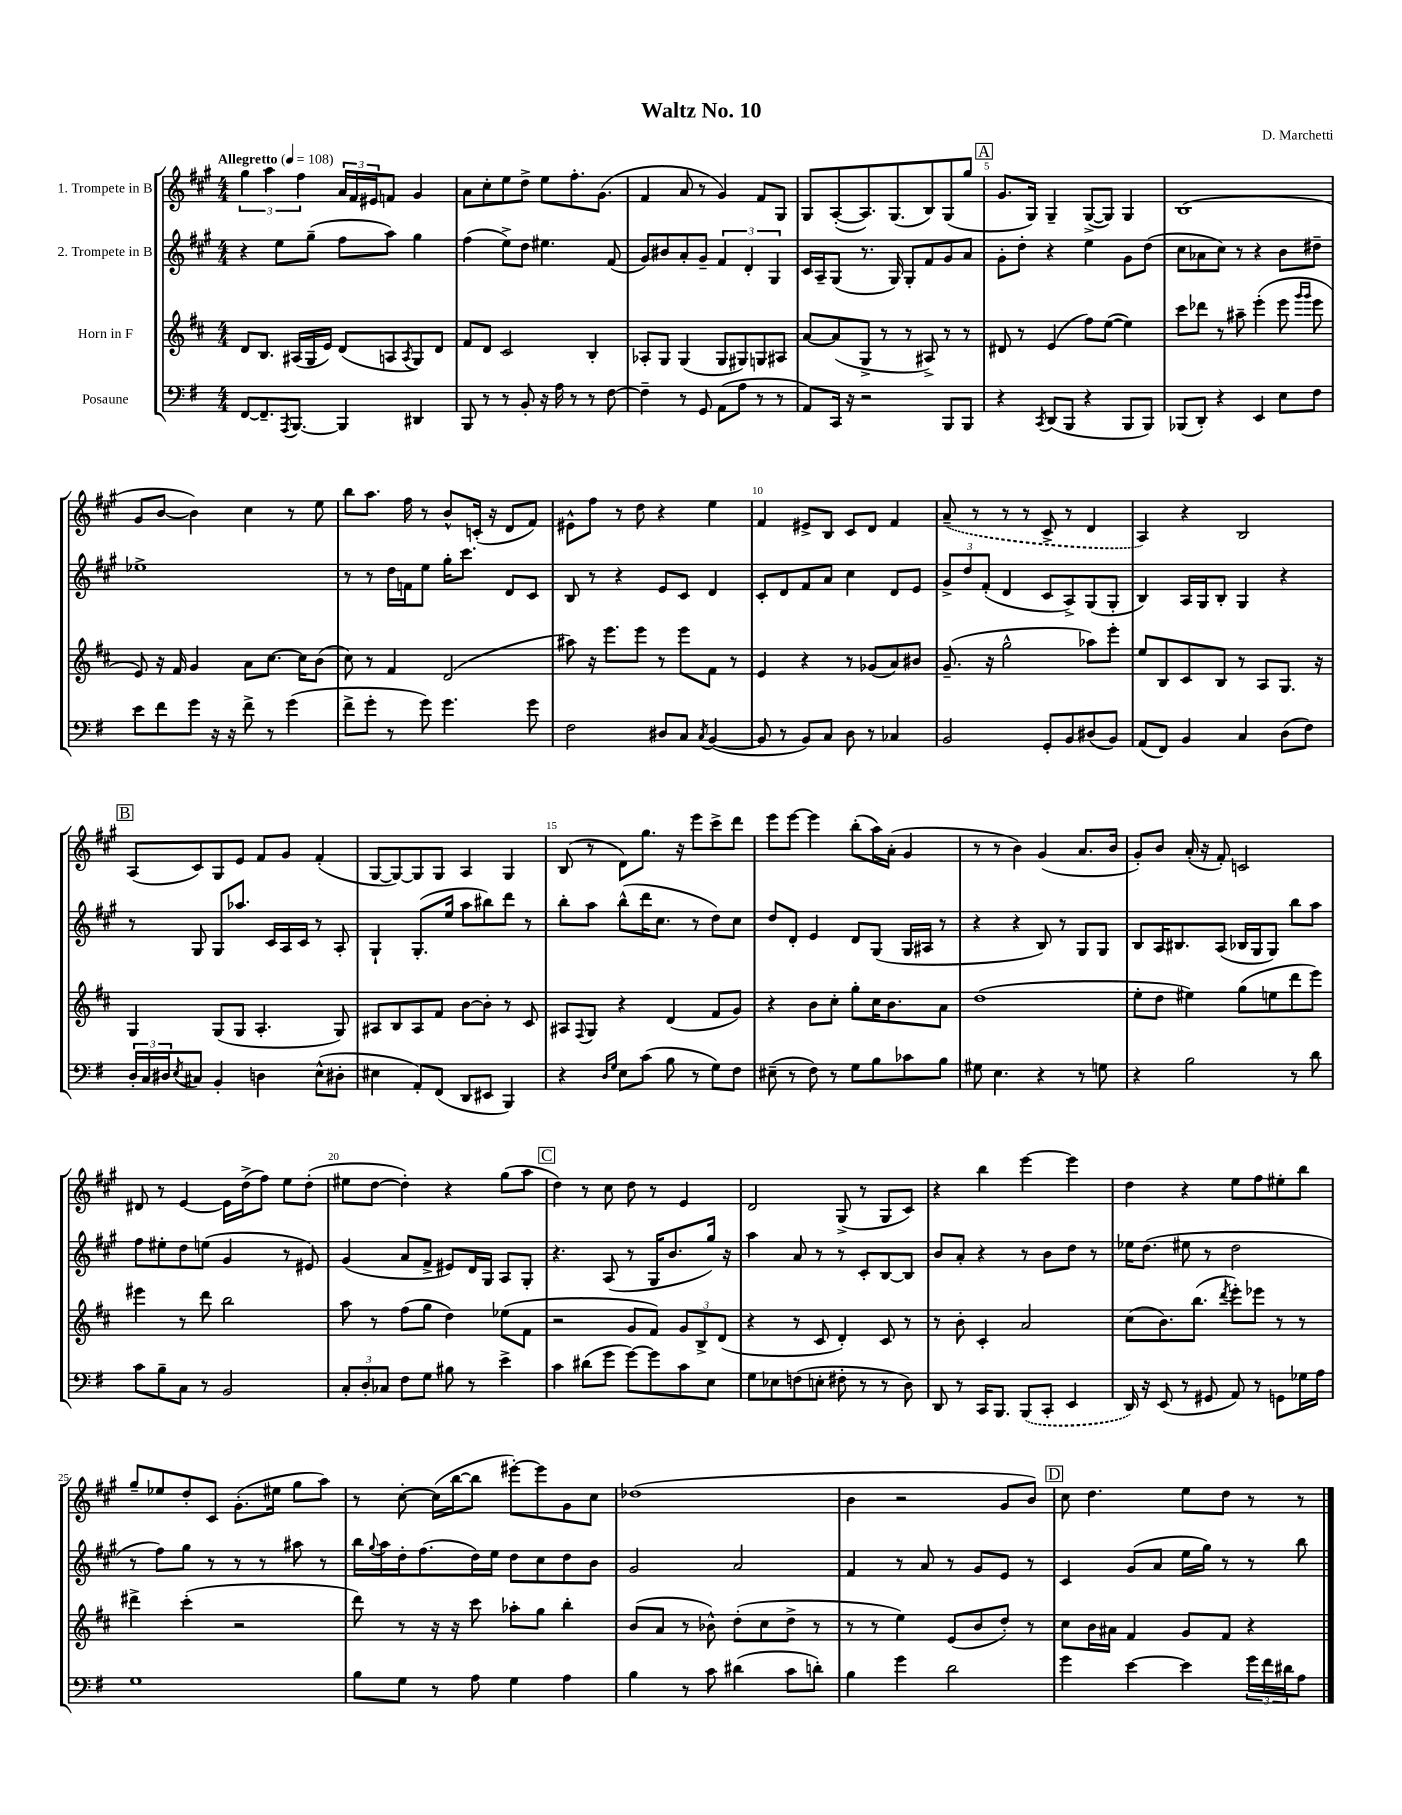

**kern	**kern	**kern	**kern
*part4	*part3	*part2	*part1
*staff4	*staff3	*staff2	*staff1
*I"Posaune	*I"Horn in F	*I"2. Trompete in B	*I"1. Trompete in B
*clefF4	*clefG2	*clefG2	*clefG2
*k[f#]	*k[f#c#]	*k[f#c#g#]	*k[f#c#g#]
*M4/4	*M4/4	*M4/4	*M4/4
*MM108	*MM108	*MM108	*MM108
=1	=1	=1	=1
!	!	!	!LO:TX:a:B:t=Allegretto
[8FF#/L	8d/L	4r	6gg#\
8.FF#~/]	8.B/J	.	.
.	.	.	6aa\
.	.	8ee\L	.
8qAAA/	.	.	.
[8.BBB/J	(16A#X/LL	.	.
.	.	.	6ff#\
.	16G/	(8gg#~\J	.
.	16e/JJ)	.	.
4BBB/]	(8d/L	8ff#\L	24a/LL
.	.	.	24f#/
.	.	.	24e#X/J
.	8An/	8aa\J)	8fn/J
.	8qA/	.	.
4DD#X/	8G/)	4gg#\	4g#/
.	8d/J	.	.
=2	=2	=2	=2
8BBB/	8f#/L	(4ff#\	8a\L
8r	8d/J	.	8cc#'\
8r	2c#/	8ee^\L)	8ee\
8BB'/	.	8dd\J	8dd^\J
16r	.	4.ee#X\	8ee\L
16A\	.	.	.
8r	.	.	8.ff#'\
8r	4B'/	.	.
.	.	.	(8.g#\J
[8F#\	.	(8f#/	.
=3	=3	=3	=3
4F#~\]	8A-X'/L	8g#/L)	4f#/
.	8G/J	8b#X/	.
8r	(4G/	8a'/	8a/
8GG/	.	8g#~/J	8r
(8AA\L	8G/L	6f#/	4g#/)
8A\J	8G#X/)	.	.
.	.	6d'/	.
8r	8Gn/	.	8f#/L
.	.	6G#/	.
8r	8A#X/J	.	8G#/J
=4	=4	=4	=4
8AA/L)	[8a/L	16c#/LL	8G#/L
.	.	16A~/J	.
16CC/Jk	(8a/]	(8G#/J	([8A'/
16r	.	.	.
2r	8G^/J	8.r	8.A/])
.	8r	.	.
.	.	16G#/)	(8.G#/
.	8r	8G#'/L	.
.	8A#X^/)	8f#/	8B/)
8BBB/L	8r	8g#/	(8G#/
8BBB/J	8r	8a/J	8gg#/J
!!LO:REH:place=s1:t=A
=5	=5	=5	=5
4r	8d#X/	8g#'\L	8.g#/L
.	8r	8dd'\J	.
.	.	.	16G#/Jk)
8qCC/	.	.	.
(8DD/L	(4e/	4r	4G#~/
8BBB/J	.	.	.
4r	8ff#\L)	4ee\	([8G#^/L
.	([8ee\J	.	8G#/J])
8BBB/L	4ee\])	8g#\L	4G#/
8BBB/J)	.	(8dd\J	.
=6	=6	=6	=6
(8BBB-X/L	8ccc#\L	8cc#\L	(1B
8DD'/J)	8ddd-X\J	8a-X\	.
4r	8r	8cc#\J)	.
.	8aa#X~\	8r	.
4EE/	(4eee'\	4r	.
8E\L	8eee\	8b\L	.
.	16qqggg/LL	.	.
.	16qqggg/JJ	.	.
8F#\J	8eee\	8dd#X~\J	.
!!LO:LB:g=z
=7	=7	=7	=7
8e\L	8e/)	1ee-X^	8g#/L
8f#\	16r	.	[8b/J
.	16f#/	.	.
8g\J	4g/	.	4b\])
16r	.	.	.
16r	.	.	.
8f#^\	8a\L	.	4cc#\
8r	[8.cc#\J	.	.
(4g\	.	.	8r
.	16cc#\KL]	.	.
.	(8b\J	.	8ee\
=8	=8	=8	=8
8f#^\L	8cc#\)	8r	8bb\L
8g'\J	8r	8r	8.aa\J
8r	4f#/	16dd\LL	.
.	.	16fn\J	16ff#\
8g\)	.	8ee\J	8r
4.g\	(2d/	16gg#'\KL	8b^^/L
.	.	8.ccc#\J	.
.	.	.	(16cn'/Jk
.	.	.	16r
.	.	8d/L	8d/L
8g\	.	8c#/J	8f#/J)
=9	=9	=9	=9
2F#\	8aa#X\)	8B/	8e#X^^\L
.	16r	8r	8ff#\J
.	8.eee\L	.	.
.	.	4r	8r
.	8eee\J	.	8dd\
8D#X/L	8r	8e/L	4r
8C/J	8eee\L	8c#/J	.
8qC/	.	.	.
([4BB/	8f#\J	4d/	4ee\
.	8r	.	.
=10	=10	=10	=10
8BB/]	4e/	8c#'/L	4f#/
8r	.	8d/	.
8BB/L)	4r	8f#/	8e#X^/L
8C/J	.	8a/J	8B/J
8D\	8r	4cc#\	8c#/L
8r	(8g-X/L	.	8d/J
4C-X/	8a/)	8d/L	4f#/
.	8b#X/J	8e/J	.
=11	=11	=11	=11
2BB/	(8.g~/	12g#^/L	(8a~/
.	.	12dd/	.
.	.	.	8r
.	.	(12f#'/J	.
.	16r	.	.
.	2gg^^\	4d/	8r
.	.	.	8r
8GG'/L	.	8c#/L	8c#^/
8BB/	.	8A^/)	8r
(8D#X/	8aa-X\L)	(8G#/	4d/
8BB/J)	8eee'\J	8G#'/J	.
=12	=12	=12	=12
(8AA/L	8ee/L	4B/)	4A/)
8FF#/J)	8B/	.	.
4BB/	8c#/	16A/LL	4r
.	.	16G#/J	.
.	8B/J	8B'/J	.
4C/	8r	4G#/	2B/
.	8A/L	.	.
(8D\L	8.G/J	4r	.
8F#\J)	.	.	.
.	16r	.	.
!!LO:LB:g=z
!!LO:REH:place=s1:t=B
=13	=13	=13	=13
24D'/LL	4G/	8r	(8A/L
24C/	.	.	.
24D#X/J	.	.	.
8qE/	.	.	.
8C#X/J	.	8G#/	8c#/)
4BB'/	(8G/L	8G#/L	8G#/
.	8G/J	8.aa-X/J	8e/J
4Dn\	4.A'/	.	8f#/L
.	.	16c#/LL	.
.	.	16A/	8g#/J
.	.	16c#/JJ	.
(8E^^\L	.	8r	(4f#'/
8D#X'\J	8G/)	8A'/	.
=14	=14	=14	=14
4E#X\	8A#X/L	4G#`/	[8G#/L
.	8B/	.	8G#/_)
8AA'/L)	8A#/	(8.G#'/L	8G#/]
(8FF#/J	8f#/J	.	8G#/J
.	.	16ee/Jk	.
8DD/L	[8b\L	8aa\L	4A/
8EE#X/J	8b'\J]	8bb#X\)	.
4BBB/)	8r	8ddd\J	4G#/
.	8c#/	8r	.
=15	=15	=15	=15
4r	8A#X/L	8bb'\L	(8B/
.	8qqF#/	.	.
.	8G/J	8aa\J	8r
16qqD/LL	.	.	.
16qqG/JJ	.	.	.
8E\L	4r	(8bb^^\L	8d\L)
(8c\J	.	16ddd\K	8.gg#\J
.	.	8.cc#\J	.
8B\	(4d/	.	.
.	.	.	16r
8r	.	8r	8eee\L
8G\L)	8f#/L	8dd\L)	8ccc#^\
8F#\J	8g/J)	8cc#\J	8ddd\J
=16	=16	=16	=16
(8E#X~\	4r	8dd/L	8eee\L
8r	.	8d'/J	[8eee\J
8F#\)	8b\L	4e/	4eee\]
8r	8cc#'\J	.	.
8G\L	8gg'\L	8d/L	(8bb'\L
8B\	16cc#\K	(8G#/J	16aa\L)
.	8.b\	.	(16a'\JJ
8c-X\	.	16G#/LL	4g#/
.	.	16A#X/JJ	.
8B\J	8a\J	8r	.
=17	=17	=17	=17
8G#X\	(1dd	4r	8r
4.E\	.	.	8r
.	.	4r	4b\)
4r	.	8B/)	(4g#/
.	.	8r	.
8r	.	8G#/L	8.a/L
8Gn\	.	8G#/J	.
.	.	.	16b/Jk
=18	=18	=18	=18
4r	8ee'\L	8B/L	8g#'/L)
.	8dd\J	16A/K	8b/J
.	.	8.B#X/	.
2B\	4ee#X\)	.	(16a'/
.	.	.	16r
.	.	(8A/J	8f#'/)
.	(8gg\L	16B-X/LL	2cn/
.	.	16G#/J	.
.	8een\	8G#/J)	.
8r	8ddd\	8bb\L	.
8d\	8eee\J)	8aa\J	.
!!LO:LB:g=z
=19	=19	=19	=19
8c\L	4eee#X\	8ff#\L	8d#X/
8B~\	.	8ee#X'\	8r
8C\J	8r	8dd\	[4e/
8r	8ddd\	(8een\J	.
2BB/	2bb\	4g#/	16e\LL]
.	.	.	(16dd^\J
.	.	.	8ff#\J)
.	.	8r	8ee\L
.	.	8e#X/)	(8dd'\J
=20	=20	=20	=20
12C'/L	8aa\	(4g#/	8ee#X\L
12D'/	.	.	.
.	8r	.	[8dd\J
12C-X/J	.	.	.
8F#\L	(8ff#\L	8a/L	4dd'\])
8G\J	8gg\J	8f#^/J	.
8B#X\	4dd\)	8e#X/L)	4r
8r	.	16d/L	.
.	.	16G#/JJ	.
4e^\	(8ee-X\L	8A/L	(8gg#\L
.	8f#\J	8G#'/J	8aa\J
!!LO:REH:place=s1:t=C
=21	=21	=21	=21
4c\	2r	4.r	4dd\)
(8d#X\L	.	.	8r
8g\J	.	(8A/	8cc#\
[8g\L)	8g/L	8r	8dd\
8g\]	8f#/J)	16G#/KL	8r
.	.	8.b/	.
8c\	12g/L	.	4e/
.	12B^/	.	.
8E\J	.	16gg#/Jk)	.
.	(12d/J	.	.
.	.	16r	.
=22	=22	=22	=22
8G\L	4r	4aa\	2d/
8E-X\	.	.	.
(8Fn\	8r	8a/	.
8En'\J	8c#/	8r	.
8F#X'\	4d'/)	8r	(8G#^/
8r	.	8c#'/L	8r
8r	8c#/	[8B/	8G#/L
8D\)	8r	8B/J]	8c#/J)
=23	=23	=23	=23
8DD/	8r	8b/L	4r
8r	8b'\	8a'/J	.
16CC/KL	4c#'/	4r	4bb\
8.BBB/J	.	.	.
(8BBB/L	2a/	8r	[4eee\
8CC'/J	.	8b\L	.
4EE/	.	8dd\J	4eee\]
.	.	8r	.
=24	=24	=24	=24
16DD/)	(8cc#\L	16ee-X\KL	4dd\
16r	.	(8.dd\J	.
(8EE/	8.b\)	.	.
8r	.	8ee#X\	4r
.	(8.bb\J	.	.
8GG#X/	.	8r	.
.	8qddd/	.	.
8AA/)	8eee'\L)	2dd\	8ee\L
8r	8eee-X\J	.	8ff#\
8GGn\L	8r	.	8ee#X'\
16G-X\L	8r	.	8bb\J
16A\JJ	.	.	.
!!LO:LB:g=z
=25	=25	=25	=25
1G	4ddd#X^\	8r	8gg#~/L
.	.	8ff#\L)	8ee-X/
.	(4ccc#'\	8gg#\J	8dd'/
.	.	8r	8c#/J
.	2r	8r	(8.g#'\L
.	.	8r	.
.	.	.	16ee#X\Jk
.	.	8aa#X\	8gg#\L
.	.	8r	8aa\J)
=26	=26	=26	=26
8B\L	8ddd\)	16bb\LL	8r
.	.	8qqgg#/	.
.	.	16aa\	.
8G\J	8r	16dd'\J	[8cc#'\
.	.	(8.ff#\	.
8r	16r	.	(16cc#\LL]
.	16r	.	[16bb\J
8A\	8ccc#\	16dd\L)	8bb\J]
.	.	16ee\JJ	.
4G\	8aa-X'\L	8dd\L	[8eee#X'\L)
.	8gg\J	8cc#\	8eee#\]
4A\	4bb'\	8dd\	8g#\
.	.	8b\J	8cc#\J
=27	=27	=27	=27
4B\	(8b/L	2g#/	(1dd-X
.	8a/J	.	.
8r	8r	.	.
8c\	8b-X^^\)	.	.
(4d#X\	(8dd'\L	2a/	.
.	8cc#\	.	.
8c\L	8dd^\J	.	.
8dn'\J)	8r	.	.
=28	=28	=28	=28
4B\	8r	4f#/	4b\
.	8r	.	.
4g\	4ee\)	8r	2r
.	.	8a/	.
2d\	(8e/L	8r	.
.	8b/	8g#/L	.
.	8dd'/J)	8e/J	8g#/L
.	8r	8r	8b/J)
!!LO:REH:place=s1:t=D
=29	=29	=29	=29
4g\	8cc#\L	4c#/	8cc#\
.	16b\L	.	4.dd\
.	16a#X\JJ	.	.
[4e\	4f#/	(8g#/L	.
.	.	8a/J	.
4e\]	8g/L	16ee\LL	8ee\L
.	.	16gg#\JJ)	.
.	8f#/J	8r	8dd\J
24g\LL	4r	8r	8r
24f#\	.	.	.
24d#X\J	.	.	.
8A\J	.	8bb\	8r
==	==	==	==
*-	*-	*-	*-
